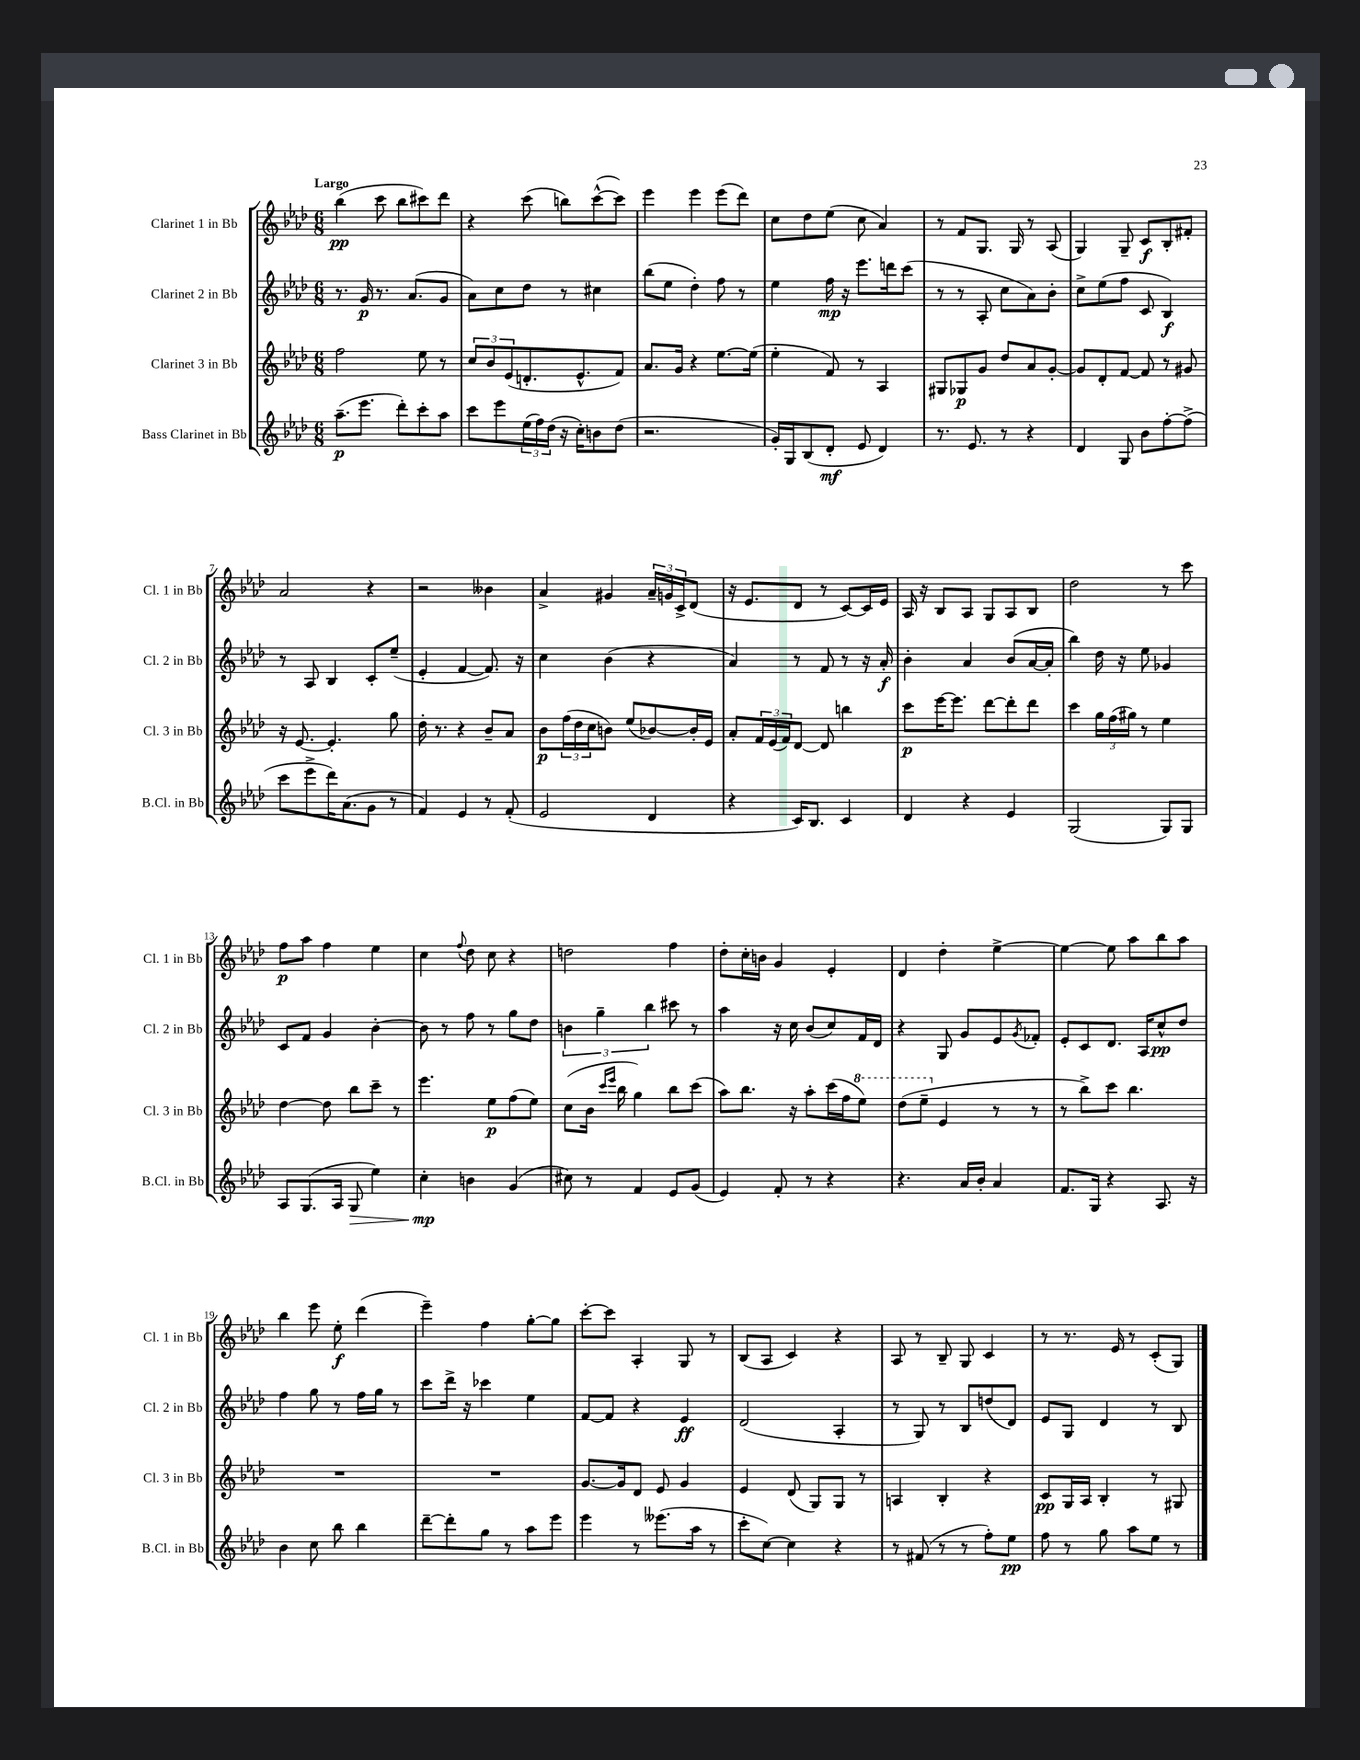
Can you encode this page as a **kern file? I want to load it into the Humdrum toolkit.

**kern	**kern	**kern	**kern
*staff4	*staff3	*staff2	*staff1
*clefG2	*clefG2	*clefG2	*clefG2
*k[b-e-a-d-]	*k[b-e-a-d-]	*k[b-e-a-d-]	*k[b-e-a-d-]
*M6/8	*M6/8	*M6/8	*M6/8
(8.aa-~	2ff	8.r	(4bb-
8.eee-	.	16g	.
.	.	8.r	8ccc
8ddd-')	.	.	8bb-
.	.	(8.a-	.
8ccc'	8ee-	.	8ccc#)
8aa-	8r	8g	8ddd-
=	=	=	=
8ccc	12cc	8a-)	4r
.	12b-	.	.
8eee-	.	8cc	.
.	(12e-	.	.
(24ee-	8.d'	8dd-	(8ccc
24ff)	.	.	.
(24dd-	.	.	.
16r	.	8r	8bb)
16cc')	8.e-^^	.	.
8b	.	4cc#	([8ccc^^
(8dd-	8f)	.	8ccc])
=	=	=	=
2.r	8.a-	(8bb-	4eee-
.	.	8ee-	.
.	16g	.	.
.	4r	4dd-')	4eee-
.	[8.ee-	8ff	(8eee-
.	.	8r	8ddd-)
.	(16ee-]	.	.
=	=	=	=
16g')	4ee-'	4ee-	8cc
16G	.	.	.
(8B-	.	.	8dd-
8d-'	8f)	16ff	(8ee-
.	.	16r	.
8e-	8r	8.eee-	8cc
4d-)	4A-	.	4a-)
.	.	16ddd	.
.	.	(8ccc	.
=	=	=	=
8.r	8G#	8r	8r
.	8G-	8r	8f
8.e-	.	.	.
.	8g	8A-'	8.G
8r	8dd-	8cc	.
.	.	.	16G
4r	8a-	8a-)	8r
.	[8g'	8b-'	(8A-
=	=	=	=
4d-	8g]	8cc^	4G)
.	8d-'	(8ee-	.
8G	[8f	8ff	8G~
8b-	8f]	8c	8c
[8ff'	8r	4B-)	8B-'
(8ff^]	8g#	.	8f#'
=	=	=	=
8ccc	16r	8r	2a-
.	[8.e-	.	.
8eee-^	.	8A-	.
16ddd-)	4.e-']	4B-	.
(8.a-	.	.	.
8g	.	8c'	4r
8r	8gg	(8ee-~	.
=	=	=	=
4f)	16dd-'	4e-'	2r
.	8.r	.	.
4e-	4r	[4f	.
8r	8b-~	8.f])	4b--
(8f'	8a-	.	.
.	.	16r	.
=	=	=	=
2e-	8b-	4cc	4a-^
.	(24ff	.	.
.	24dd-	.	.
.	24cc	.	.
.	8b)	(4b-	4g#
.	(8ee-	.	.
4d-	[8b-)	4r	24a-~
.	.	.	24g
.	.	.	24c^
.	16b-']	.	(8d-
.	16e-	.	.
=	=	=	=
4r	8a-'	4a-)	16r
.	.	.	8.e-
.	24f	.	.
.	(24e-	.	.
.	24f)	.	.
16c)	[8d-	8r	8d-
8.B-	.	.	.
.	8d-]	8f	8r
4c	4bb	8r	[8c)
.	.	16r	16c]
.	.	16a-'	16e-
=	=	=	=
4d-	8ccc	4b-'	16A-
.	.	.	16r
.	[16eee-	.	8B-
.	8.eee-]	.	.
4r	.	4a-	8A-
.	[8ddd-	.	8G
4e-	8ddd-']	(8b-	8A-
.	8ddd-	[16a-	8B-
.	.	16a-']	.
=	=	=	=
(2G	4ccc	4bb-)	2dd-
.	24gg	16dd-	.
.	(24ff	.	.
.	.	16r	.
.	24gg#)	.	.
.	8r	8ee-	.
8G)	4ee-	4g-	8r
8G	.	.	8ccc
=	=	=	=
8A-	[4dd-	8c	8ff
(8.G	.	8f	8aa-
.	8dd-]	4g	4ff
16A-	.	.	.
8G	8bb-	.	.
4ee-)	8ccc~	[4b-'	4ee-
.	8r	.	.
=	=	=	=
4cc'	4.eee-	8b-]	4cc
.	.	8r	.
.	.	.	8qqff
4b	.	8ff	8dd-
.	8ee-	8r	8cc
(4g	(8ff	8gg	4r
.	8ee-)	8dd-	.
=	=	=	=
8cc#)	(8cc	6b	2dd
8r	16b-	.	.
.	.	6gg~	.
.	16qqccc	.	.
.	16qqeee-	.	.
.	16bb-	.	.
4f	4gg)	.	.
.	.	6bb-	.
8e-	8bb-	8ccc#	4ff
(8g	(8ccc	8r	.
=	=	=	=
4e-)	8aa-)	4aa-	8dd-'
.	8.bb-	.	16cc'
.	.	.	16b
8f'	.	16r	4g
.	16r	16cc	.
8r	8aa-'	(8b-	.
4r	(16ccc	8cc)	4e-'
.	16ff	.	.
.	8eee-)	16f	.
.	.	16d-	.
=	=	=	=
4.r	(8ddd-	4r	4d-
.	8eee-~	.	.
.	4e-	8G	4dd-'
16a-	.	8g	.
16b-'	.	.	.
4a-	8r	8e-	[4ee-^
.	.	8qg	.
.	8r	8f-'	.
=	=	=	=
8.f	8r	8e-'	4ee-_
.	8bb-^)	8c	.
16G	.	.	.
4r	8ccc	8.d-	8ee-]
.	4.bb-	.	8aa-
.	.	16A-	.
8.A-	.	8cc^^	8bb-
.	.	8dd-	8aa-
16r	.	.	.
=	=	=	=
4b-	2.r	4ff	4bb-
8cc	.	8gg	8eee-
8bb-	.	8r	8ee-'
4bb-	.	16ff	(4ddd-
.	.	16gg	.
.	.	8r	.
=	=	=	=
[8ddd-~	2.r	8ccc	4eee-~)
8ddd-']	.	16ddd-^	.
.	.	16r	.
8gg	.	4ccc-	4ff
8r	.	.	.
8aa-	.	4ee-	[8gg'
8eee-	.	.	8gg]
=	=	=	=
4eee-	[8.g	[8f	[8ccc'
.	.	8f]	8ccc]
.	16g]	.	.
8r	8d-	4r	4A-'
(8.eee--	8e-	.	.
.	4g	4e-	8G
16aa-	.	.	.
8r	.	.	8r
=	=	=	=
8ccc'	4e-	(2d-	(8B-
[8cc)	.	.	8A-
4cc]	(8d-	.	4c)
.	8G)	.	.
4r	8G	4A-'	4r
.	8r	.	.
=	=	=	=
8r	4A	8r	8A-
(8f#	.	8G)	8r
8r	4B-'	8r	8B-~
8r	.	8B-	8G
8ff')	4r	(8dd	4c
8ee-	.	8d-)	.
=	=	=	=
8ff	8c	8e-	8r
8r	16G	8G	8.r
.	16A-	.	.
8gg	4B-'	4d-	.
.	.	.	16e-
8aa-	.	.	8r
8ee-	8r	8r	(8c'
8r	8G#	8B-	8G)
==	==	==	==
*-	*-	*-	*-
